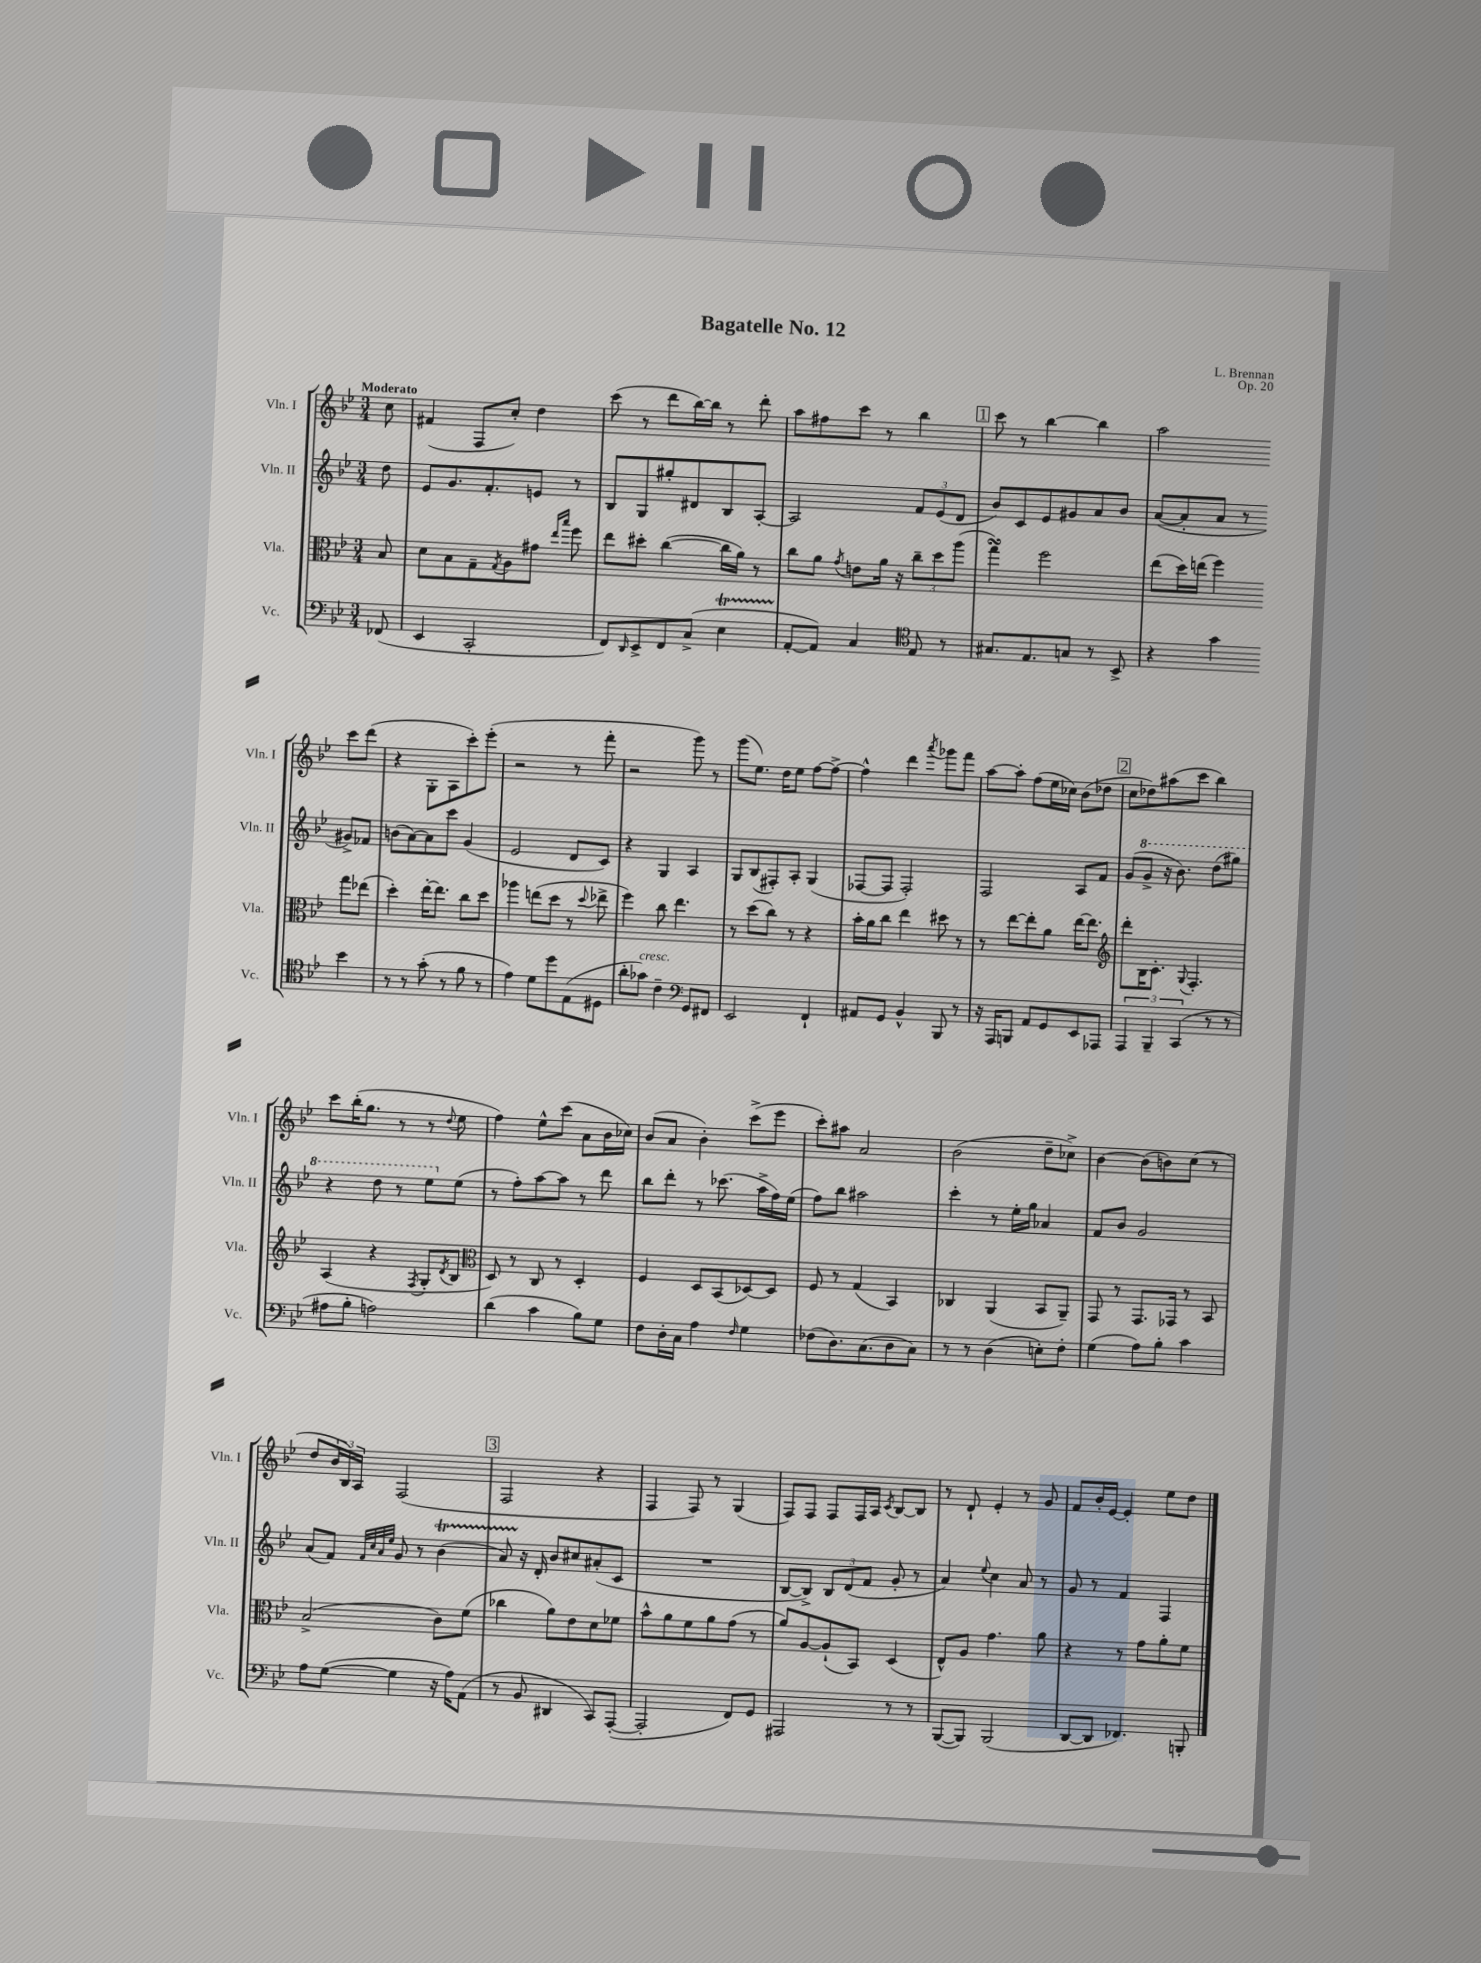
\header { title = "Bagatelle No. 12" composer = "L. Brennan" opus = "Op. 20" }
<<
\new StaffGroup <<
\new Staff = "s0" \with { instrumentName = "Vln. I" shortInstrumentName = "Vln. I" } {
    \clef treble \key bes \major \numericTimeSignature \time 3/4 \partial 8 \tempo "Moderato"
    c''8 |
    fis'4( f8 c''8-.) d''4 |
    c'''8( r8 d'''8 bes''16~) bes''16 r8 d'''8-. |
    a''8 fis''8 c'''8 r8 bes''4 |
    \mark \markup { \box "1" } c'''8 r8 bes''4~ bes''4 |
    a''2 c'''8 d'''8( |
    r4 g8-. a8 c'''8-.) ees'''8-.( |
    r2 r8 f'''8-. |
    r2 g'''8) r8 |
    g'''8( ees''8.) d''16 ees''8 f''8~ f''8~-> |
    f''4-^ d'''4 \acciaccatura { a'''8 } ges'''8 f'''8 |
    a''8~ a''8-. f''8( ees''16 ces''16) bes'8( des''8 |
    \mark \markup { \box "2" } c''8 des''8) ais''8( c'''8 bes''4) |
    c'''8 bes''16-.( g''8. r8 r8 \appoggiatura { d''8 } ees''8 |
    f''4) ees''8-^ c'''8( a'8 bes'16 ces''16) |
    bes'8( a'8 bes'4-.) c'''8->( ees'''8 |
    c'''8-.) ais''8 a'2 |
    bes'2( d''8-- ces''8->) |
    bes'4~ bes'8( b'8) c''8( r8 |
    d''8 \tuplet 3/2 { bes'16 bes16) a16 } f2( |
    \mark \markup { \box "3" } f2 r4 |
    f4 f8) r8 g4( |
    f8) f8 f8 f16 a16 \acciaccatura { c'8 } bes8~ bes8 |
    r8 d'8-! ees'4-. r8 g'8 |
    f'8 bes'16-. ees'16~ ees'4-. ees''8 d''8 \bar "|." |
}
\new Staff = "s1" \with { instrumentName = "Vln. II" shortInstrumentName = "Vln. II" } {
    \clef treble \key bes \major \numericTimeSignature \time 3/4 \partial 8
    d''8 |
    ees'8 g'8. f'8.-. e'8 r8 |
    bes8 g8 gis''8-. dis'8 bes8 a8~-. |
    a2 \tuplet 3/2 { f'8 ees'8( d'8 } |
    \mark \markup { \box "1" } bes'8) c'8 ees'8 gis'8 a'8 bes'8 |
    a'8~( a'8-. a'8 r8 gis'8->) fes'8 |
    b'8( a'8~) a'8 c'''8 g'4( |
    ees'2 d'8 c'8) |
    r4 g4 a4 |
    g8 bes8( fis8-.) a8-. g4( |
    fes8~ fes8 fes2-.) |
    f2 a8 f'8 |
    \mark \markup { \box "2" } g'8( \ottava #1 g''8-> r16 bes''8.) d'''8( gis'''8) |
    r4 d'''8 r8 ees'''8 \ottava #0 ees''8( |
    r8 f''8-.) a''8~ a''8 r8 d'''8 |
    bes''8 d'''8-. r8 ces'''8.( a''16-> f''16) ees''16( |
    f''8) bes''8 ais''2 |
    c'''4-. r8 ees''16-. g''16 aes'4 |
    f'8 bes'8 g'2 |
    a'8( f'8) \grace { f'32 c''32 a'32 ees''32 } g'8 r8 bes'4\startTrillSpan( |
    \mark \markup { \box "3" } a'8) r16\stopTrillSpan d'16-. bes'8 cis''8 ais'8-.( c'8 |
    R2. |
    bes8~ bes8->) \tuplet 3/2 { bes8 d'8( f'8 } g'8-. r8 |
    a'4) \appoggiatura { ees''8 } c''4 a'8 r8 |
    g'8 r8 f'4 f4 \bar "|." |
}
\new Staff = "s2" \with { instrumentName = "Vla." shortInstrumentName = "Vla." } {
    \clef alto \key bes \major \numericTimeSignature \time 3/4 \partial 8
    bes8 |
    d'8 bes8 g8-- \acciaccatura { g8 } a8 gis'8 \grace { ees''16 bes''16 } f''8 |
    ees''8 dis''8-. c''4~( c''16 a'16) r8 |
    c''8 a'8 \acciaccatura { g'8 } e'8 a'16 r16 \tuplet 3/2 { c''8-- d''8 a''8( } |
    \mark \markup { \box "1" } g''4\turn) f''2 |
    ees''8( d''16) e''16( f''4) g''8 ees''8( |
    d''4-.) ees''16~-. ees''8. c''8 d''8 |
    aes''4 e''8( d''8 r8 \appoggiatura { d''8 } ees''8-> |
    f''4) c''8 ees''4. |
    r8 d''8( c''8) r8 r4 |
    bes'16-. a'16 c''8 ees''4 dis''8 r8 |
    r8 ees''8~ ees''8-. a'8 ees''16~ ees''8. |
    \mark \markup { \box "2" } \clef treble d'''8-. bes16 c'8.-. \appoggiatura { g8 } f4.-. |
    a4( r4 \acciaccatura { f8 } g8-. \acciaccatura { d'8 } bes8 |
    \clef alto d8) r8 c8 r8 d4-. |
    f4 d8 bes,8( des8~) des8 |
    f8 r8 g4( bes,4) |
    ces4 a,4( bes,8 a,8--) |
    g,8 r8 g,8. ges,16 r8 bes,8 |
    bes2->( c'8) f'8( |
    \mark \markup { \box "3" } ces''4 a'8) ees'8 d'8 fes'8 |
    bes'8-^ a'8 f'8 a'8 g'8( r8 |
    a'8) a8~ a8-!( bes,8) d4( |
    ees8-^) a8 g'4. a'8 |
    r4 r8 g'8 a'8-. f'8 \bar "|." |
}
\new Staff = "s3" \with { instrumentName = "Vc." shortInstrumentName = "Vc." } {
    \clef bass \key bes \major \numericTimeSignature \time 3/4 \partial 8
    fes,8( |
    ees,4 c,2-. |
    f,8) \grace { d,16 } ees,8-> f,8 c8->( ees4\startTrillSpan |
    a,8~-.\stopTrillSpan a,8) c4 \clef tenor ees8 r8 |
    \mark \markup { \box "1" } gis8. ees8. g8 r8 bes,8-> |
    r4 g'4 bes'4 |
    r8 r8 g'8-.( r8 f'8 r8 |
    ees'4) d'8 d''8 ees8( dis8 |
    a'8-. ges'8^\markup { \italic "cresc." }) c'4-- \clef bass g,8 fis,8 |
    ees,2 f,4-! |
    ais,8 g,8 bes,4-^ bes,,8 r8 |
    r16 a,,16 b,,8 a,8 g,8 ees,8 aes,,8 |
    \mark \markup { \box "2" } \tuplet 3/2 { a,,4 bes,,4-- c,4( } r8 r8 |
    ais8 bes8-. a2) |
    d'4( c'4 bes8) g8 |
    f8 d16-. c16 a4 \grace { f16 } g4 |
    fes8( d8.) c8.( d8 c8) |
    r8 r8 d4( e8-.) f8-. |
    g4( a8) bes8-. c'4 |
    a8 g8~( g4 r16 a16) a,8( |
    \mark \markup { \box "3" } r8 bes,8 dis,4 c,8) a,,8~-.( |
    a,,2-. f,8) g,8 |
    ais,,2 r8 r8 |
    bes,,8~( bes,,8) bes,,2( |
    d,8~ d,8 fes,4.) b,,8-. \bar "|." |
}
>>
>>
\layout { \context { \Score \remove "Bar_number_engraver" } }
